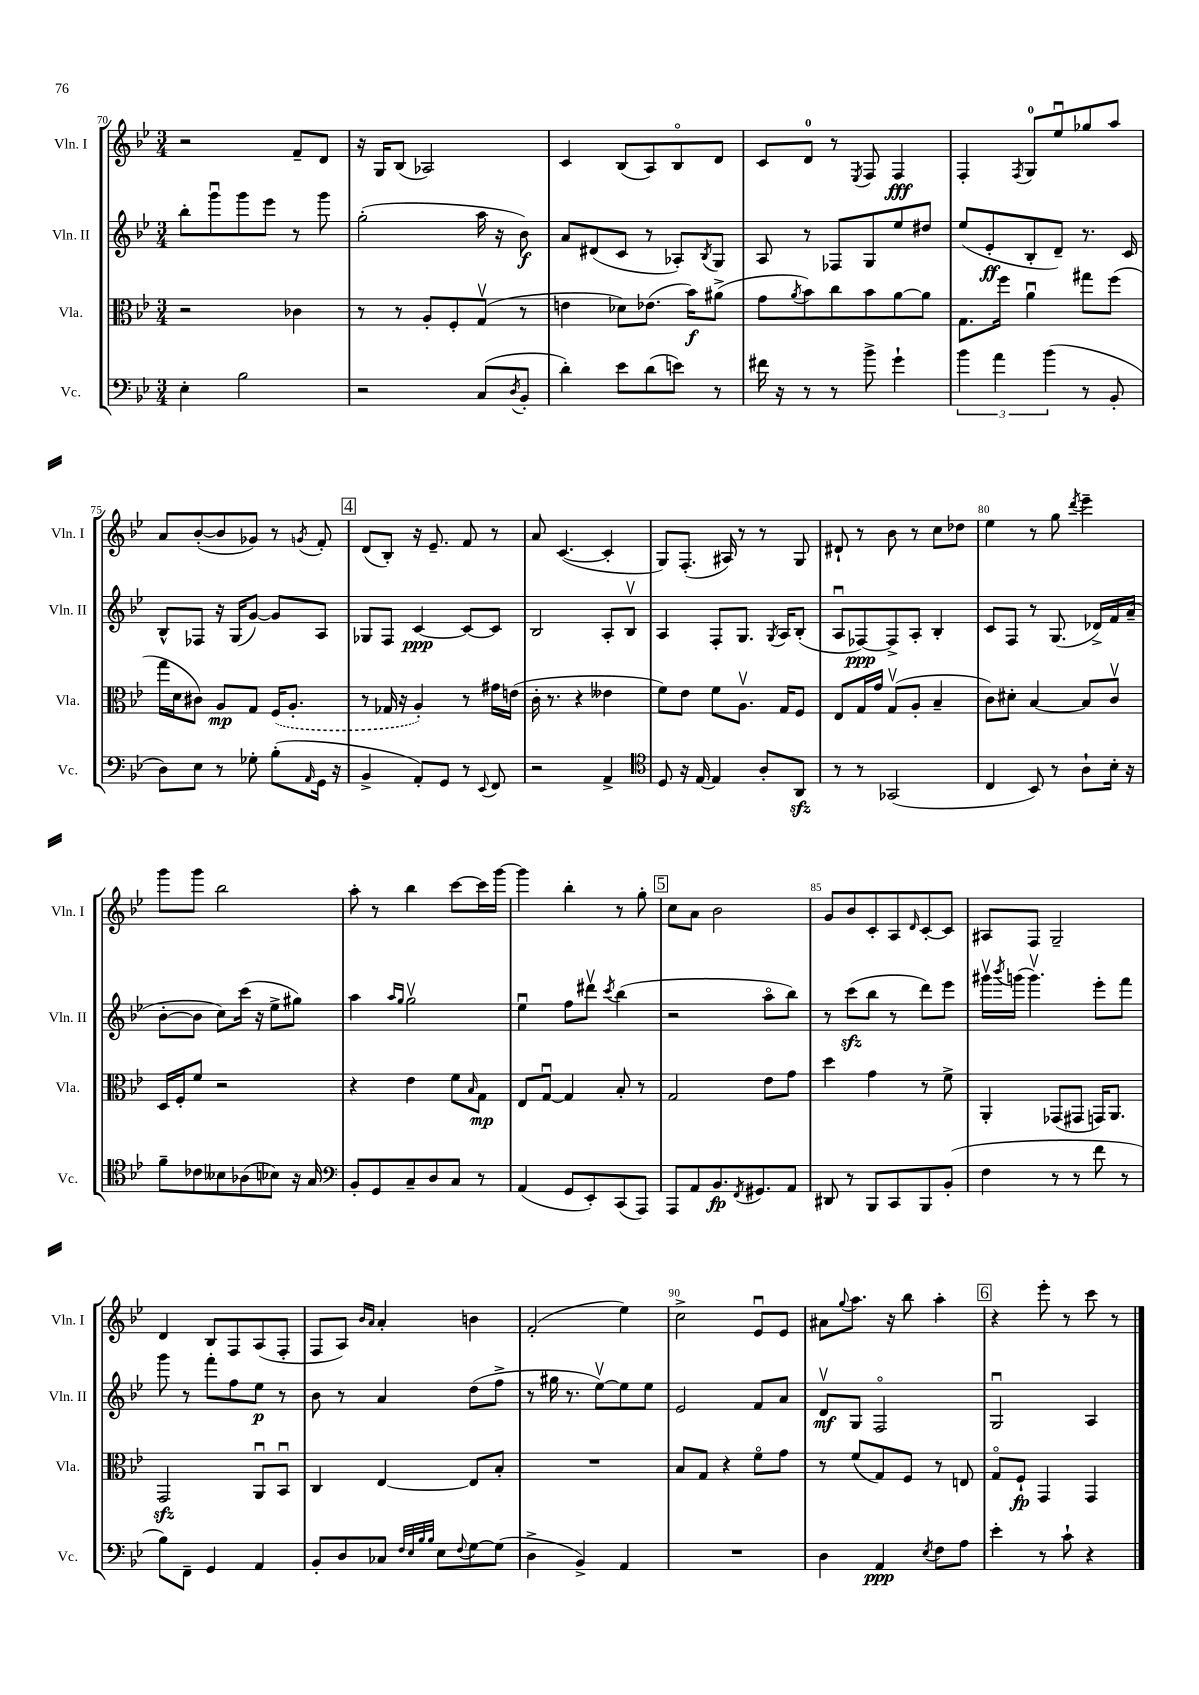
<<
\new StaffGroup <<
\new Staff = "s0" \with { instrumentName = "Vln. I" shortInstrumentName = "Vln. I" } {
    \clef treble \key bes \major \numericTimeSignature \time 3/4
    r2 f'8-- d'8 |
    r16 g16 bes8( aes2) |
    c'4 bes8( a8) bes8\flageolet d'8 |
    c'8 d'8-0 r8 \acciaccatura { ees8 } f8 f4\fff |
    f4-. \acciaccatura { f8 } g8-0 ees''8\downbow ges''8 a''8 |
    a'8 bes'8~-.( bes'8 ges'8) r8 \acciaccatura { g'8 } f'8-. |
    \mark \markup { \box "4" } d'8( bes8-.) r16 ees'8.-- f'8 r8 |
    a'8 c'4.~( c'4-. |
    g8) f8.-.( ais16) r8 r8 g8 |
    dis'8-! r8 bes'8 r8 c''8 des''8 |
    ees''4 r8 g''8 \acciaccatura { d'''8 } ees'''4-- |
    g'''8 g'''8 bes''2 |
    a''8-. r8 bes''4 c'''8~ c'''16 g'''16~ |
    g'''4 bes''4-. r8 g''8-. |
    \mark \markup { \box "5" } c''8 a'8 bes'2 |
    g'8 bes'8 c'8-. a8 \grace { d'16 } c'8~-. c'8 |
    ais8 f8 g2-- |
    d'4 bes8 f8 a8( f8-. |
    f8 a8) \grace { bes'16 a'16 } a'4-. b'4 |
    f'2-.( ees''4) |
    c''2-> ees'8\downbow ees'8 |
    ais'8 \appoggiatura { g''8 } a''8. r16 bes''8 a''4-. |
    \mark \markup { \box "6" } r4 ees'''8-. r8 c'''8 r8 \bar "|." |
}
\new Staff = "s1" \with { instrumentName = "Vln. II" shortInstrumentName = "Vln. II" } {
    \clef treble \key bes \major \numericTimeSignature \time 3/4
    bes''8-. g'''8\downbow g'''8 ees'''8 r8 g'''8 |
    g''2-.( a''16 r16 bes'8\f) |
    a'8 dis'8( c'8 r8 aes8-.) \acciaccatura { bes8 } g8 |
    a8 r8 fes8 g8 ees''8 dis''8 |
    ees''8( ees'8-.\ff bes8-. d'8--) r8. c'16 |
    bes8-^ fes8 r16 g16( g'8~) g'8 a8 |
    \mark \markup { \box "4" } ges8 f8 c'4~\ppp c'8~ c'8 |
    bes2 a8-. bes8\upbow |
    a4 f8-. g8. \acciaccatura { g8 } a16 bes8-.( |
    a8\downbow fes8~\ppp) fes8-> a8-. bes4-. |
    c'8 f8 r8 g8.( des'16->) f'16 a'16--( |
    bes'8~-. bes'8 c''8) c'''16( r16 ees''8-> gis''8) |
    a''4 \grace { a''16 g''16 } g''2\upbow |
    ees''4\downbow f''8 dis'''8\upbow \acciaccatura { c'''8 } bes''4( |
    \mark \markup { \box "5" } r2 a''8\flageolet bes''8) |
    r8 c'''8\sfz( bes''8 r8 d'''8) ees'''8 |
    gis'''16\upbow \acciaccatura { bes'''8 } g'''16( g'''4.\upbow) ees'''8-. f'''8 |
    g'''8 r8 f'''8-. f''8 ees''8\p r8 |
    bes'8 r8 a'4 d''8( f''8-> |
    r8 gis''16 r8. ees''8~\upbow) ees''8 ees''8 |
    ees'2 f'8 a'8 |
    d'8\upbow\mf g8 f2\flageolet |
    \mark \markup { \box "6" } g2\downbow a4 \bar "|." |
}
\new Staff = "s2" \with { instrumentName = "Vla." shortInstrumentName = "Vla." } {
    \clef alto \key bes \major \numericTimeSignature \time 3/4
    r2 ces'4 |
    r8 r8 a8-. f8-. g8\upbow( r8 |
    e'4 des'8) ees'8.( bes'16\f) ais'8->( |
    g'8 \acciaccatura { a'8 } bes'8) c''8 bes'8 a'8~ a'8 |
    g8. f''16 a'4\downbow gis''8 f''8( |
    g''16 d'16 cis'8) a8\mp g8 \once \slurDashed f16( a8.-. |
    \mark \markup { \box "4" } r8 ges16 r16 a4-.) r8 gis'16 e'16( |
    c'16-. r8. r4 eeses'4 |
    f'8) ees'8 f'8 a8.\upbow g16 f8 |
    ees8 g16 g'16 g8\upbow( a8-. bes4-- |
    c'8) dis'8-. bes4~ bes8 c'8\upbow |
    d16 f16-. f'8 r2 |
    r4 ees'4 f'8 \grace { bes16 } g8\mp |
    ees8 g8~\downbow g4 bes8-. r8 |
    \mark \markup { \box "5" } g2 ees'8 g'8 |
    d''4 g'4 r8 f'8-> |
    a,4-. ges,8( gis,8 g,16) a,8. |
    g,2\sfz a,8\downbow bes,8\downbow |
    c4 ees4~ ees8 bes8-. |
    R2. |
    bes8 g8 r4 f'8\flageolet g'8 |
    r8 f'8( g8) f8 r8 e8 |
    \mark \markup { \box "6" } g8\flageolet f8-!\fp g,4 g,4 \bar "|." |
}
\new Staff = "s3" \with { instrumentName = "Vc." shortInstrumentName = "Vc." } {
    \clef bass \key bes \major \numericTimeSignature \time 3/4
    ees4-. bes2 |
    r2 c8( \acciaccatura { d8 } bes,8-. |
    d'4-.) ees'8 d'8( e'8) r8 |
    fis'16 r16 r8 r8 bes'8-> g'4-! |
    \tuplet 3/2 { bes'4 a'4 bes'4( } r8 bes,8-. |
    d8) ees8 r8 ges8-. bes8-.( \grace { a,16 } g,16 r16 |
    \mark \markup { \box "4" } bes,4-> a,8-.) g,8 r8 \appoggiatura { ees,8 } f,8 |
    r2 a,4-> |
    \clef tenor d8 r16 ees16~ ees4 a8-. a,8\sfz |
    r8 r8 ges,2( |
    c4 bes,8) r8 a8-! bes16-. r16 |
    f'8-- ces'8 beses8 aes8( bes8) r16 g16 |
    \clef bass bes,8-. g,8 c8-- d8 c8 r8 |
    a,4( g,8 ees,8-.) c,8( a,,8) |
    \mark \markup { \box "5" } a,,8 a,8 bes,8.\fp \acciaccatura { f,8 } gis,8. a,8 |
    dis,8 r8 bes,,8 c,8 bes,,8 bes,8-.( |
    f4 r8 r8 f'8 r8 |
    bes8) f,8-- g,4 a,4 |
    bes,8-. d8 ces8 \grace { f32 ees32 bes32 bes32 } ees8 \appoggiatura { f8 } g8~ g8( |
    d4-> bes,4->) a,4 |
    R2. |
    d4 a,4\ppp \acciaccatura { ees8 } f8 a8 |
    \mark \markup { \box "6" } ees'4-. r8 c'8-! r4 \bar "|." |
}
>>
>>
\layout { \context { \Score currentBarNumber = #70 \override BarNumber.break-visibility = ##(#f #t #t) barNumberVisibility = #(every-nth-bar-number-visible 5) } }
